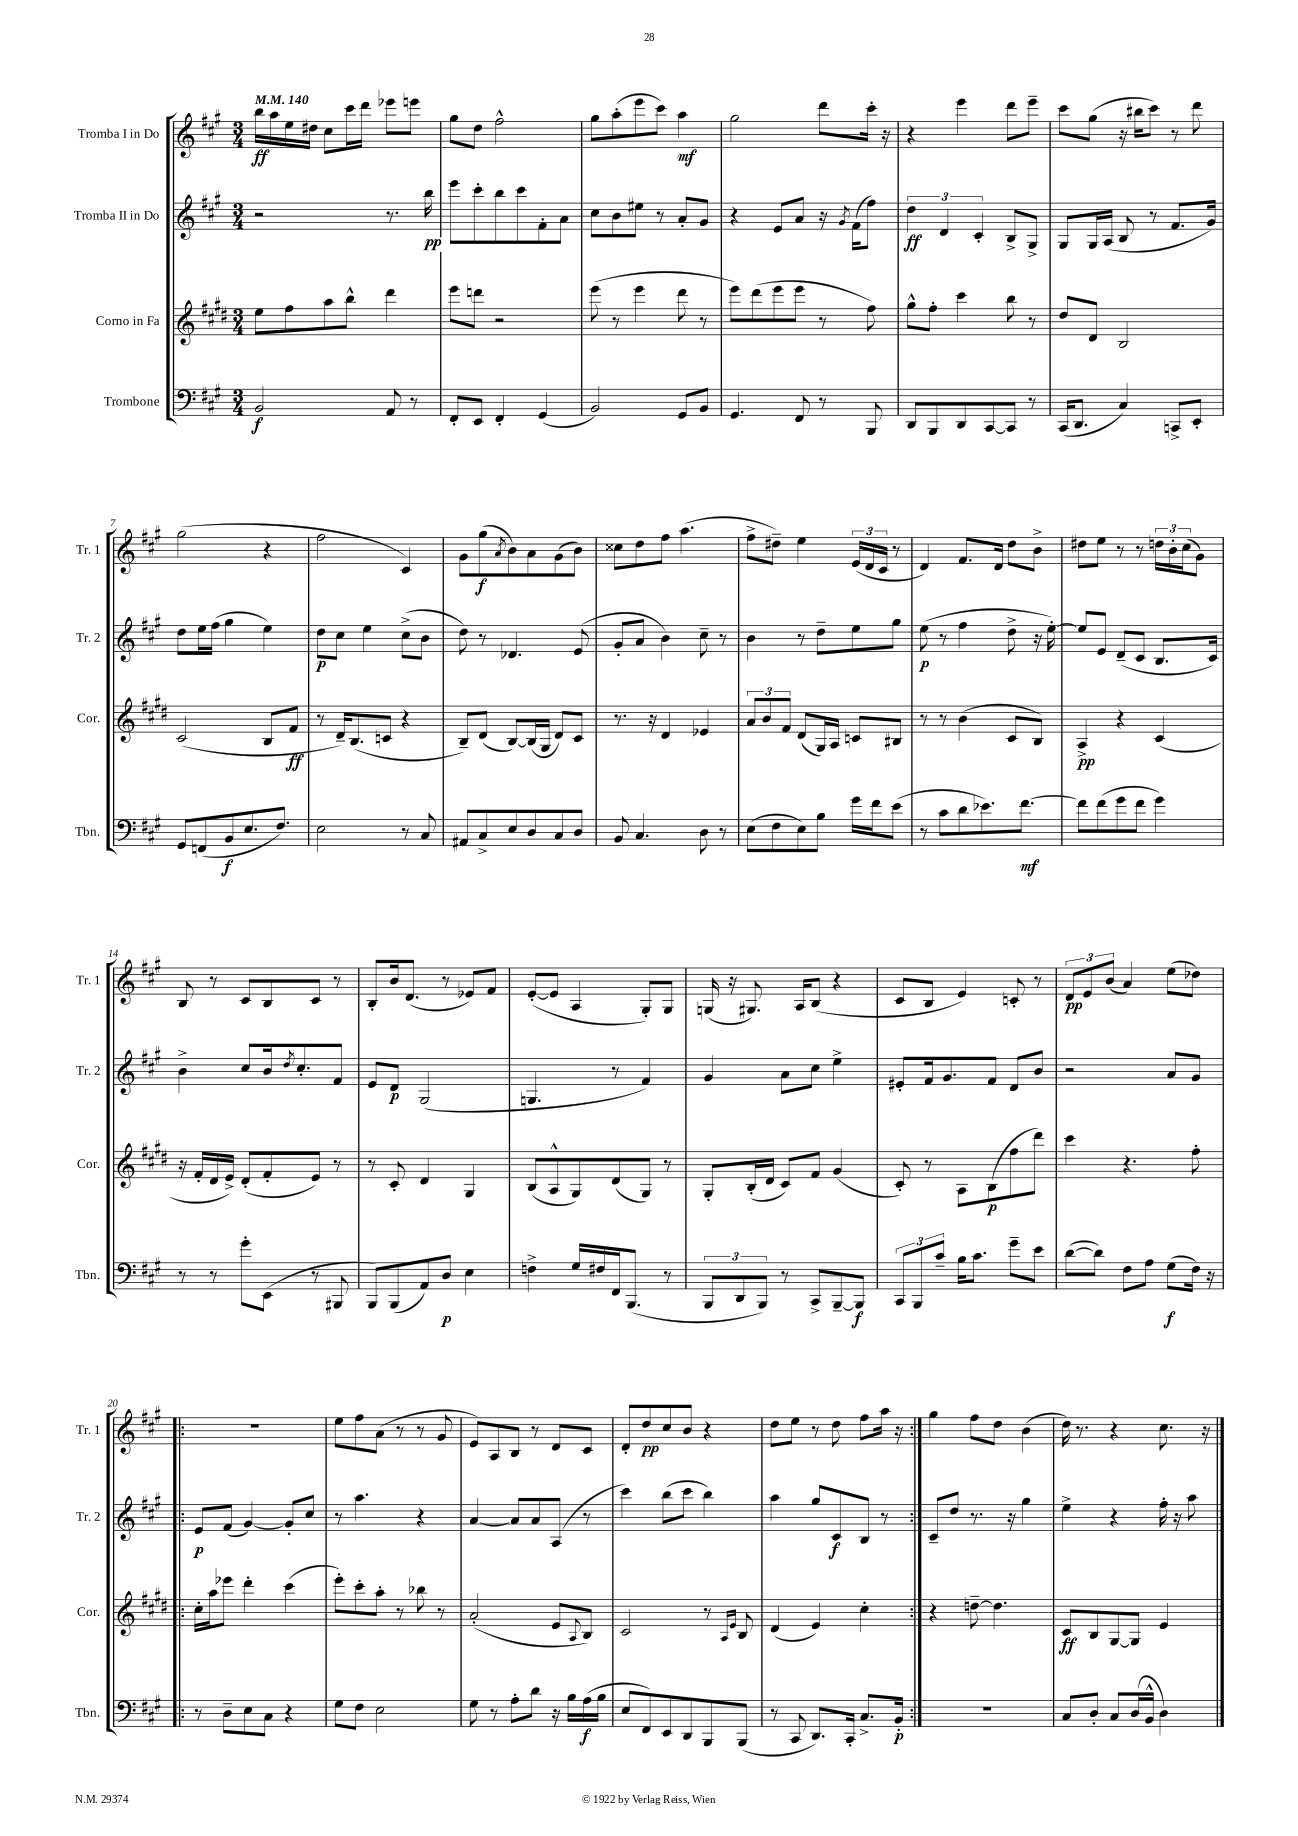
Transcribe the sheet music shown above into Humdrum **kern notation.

**kern	**kern	**kern	**kern
*staff4	*staff3	*staff2	*staff1
*clefF4	*clefG2	*clefG2	*clefG2
*k[f#c#g#]	*k[f#c#g#d#]	*k[f#c#g#]	*k[f#c#g#]
*M3/4	*M3/4	*M3/4	*M3/4
*MM140	*MM140	*MM140	*MM140
2BB/	8ee\L	2r	16bb\LL
.	.	.	16aa\
.	8ff#\	.	16ee\
.	.	.	16dd#\JJ
.	8aa\	.	8cc#\L
.	8bb^^\J	.	16ccc#\L
.	.	.	16ddd\JJ
8AA/	4ddd#\	8.r	8eee-\L
8r	.	.	8eee\J
.	.	16bb\	.
=	=	=	=
8FF#'/L	8eee\L	8eee\L	8gg#\L
8EE/J	8ddd\J	8ccc#'\	8dd\J
4FF#'/	2r	8bb\	2ff#^^\
.	.	8ccc#\	.
(4GG#/	.	8f#'\	.
.	.	8a\J	.
=	=	=	=
2BB/)	(8eee\	8cc#\L	8gg#\L
.	8r	8b\	(8aa'\
.	4eee\	8ee#\J	8eee\
.	.	8r	8ccc#\J)
8GG#/L	8ddd#\	8a'/L	4aa\
8BB/J	8r	8g#/J	.
=	=	=	=
4.GG#/	8eee\L)	4r	2gg#\
.	(8ddd#\	.	.
.	8eee\	8e/L	.
8FF#/	8eee\J	8a/J	.
8r	8r	16r	8ddd\L
.	.	8qg#/	.
.	.	(16f#\LK	.
8BBB/	8ff#\)	8ff#\J)	16ccc#'\Jk
.	.	.	16r
=	=	=	=
8DD/L	8gg#^^\L	6dd\	4r
8BBB/	8ff#'\J	.	.
.	.	6d/	.
8DD/	4ccc#\	.	4eee\
.	.	6c#'/	.
[8CC#/	.	.	.
8CC#/]J	8bb\	8B^/L	8ddd\L
8r	8r	8G#^/J	8eee~\J
=	=	=	=
(16CC#/LK	8dd#/L	8G#/L	8ccc#\L
8.DD/J	.	.	.
.	8d#/J	16G#/L	(8gg#\J
.	.	(16A/JJ	.
4C#/)	2B/	8B/	16r
.	.	.	16bb#\LK
.	.	8r	8ccc#\J)
8CC^/L	.	8.f#/L	8r
8EE'/J	.	.	8ddd\
.	.	16g#/Jk)	.
=	=	=	=
8GG#/L	(2c#/	8dd\L	(2gg#\
(8FF/	.	16ee\L	.
.	.	(16ff#\JJ	.
8BB/	.	4gg#\	.
8.E/	.	.	.
.	8B/L	4ee\)	4r
8.F#/J)	.	.	.
.	8f#/J	.	.
=	=	=	=
2E\	8r	8dd\L	2ff#\
.	16d#~/LK)	8cc#\J	.
.	(8.B/	.	.
.	.	4ee\	.
.	8c/J	.	.
8r	4r	(8cc#^\L	4c#/)
8C#/	.	8b\J	.
=	=	=	=
8AA#/L	8B~/L)	8dd\)	8g#\L
8C#^/	(8d#/J	8r	(8gg#\
.	.	.	8qa/
8E/	[8B/L)	4.d-/	8b\)
8D/	(16B/]L	.	8a\
.	16G#/JJ	.	.
8C#/	8d#/L)	.	(8g#\
8D/J	8c#/J	(8e/	8b\J)
=	=	=	=
8BB/	8.r	8g#'/L	8cc##\L
4.C#/	.	8a/J	8dd\
.	16r	.	.
.	4d#/	4b\)	8ff#\J
.	.	.	(4.aa\
8D\	4e-/	8cc#~\	.
8r	.	8r	.
=	=	=	=
(8E\L	12a/L	4b\	8ff#^\L
.	12b/	.	.
8F#\	.	.	8dd#~\J)
.	12f#/J	.	.
8E\)	(8d#/L	8r	4ee\
8B\J	16G#/L)	8dd~\L	.
.	16A/JJ	.	.
16g#\LL	8c/L	8ee\	(24e/LL
.	.	.	24d/
16f#\J	.	.	.
.	.	.	24c#/JJ
(8e\J	8B#/J	8gg#\J	8r
=	=	=	=
8r	8r	(8ee\	4d/)
8c#\L	8r	8r	.
8d\	(4b\	4ff#\	8.f#/L
8.e-\)	.	.	.
.	.	.	16d/Jk
.	8c#/L	8dd^\	8dd\L
[8.f#\J	.	.	.
.	8B/J)	16r	8b^\J
.	.	[16ee'\)	.
=	=	=	=
8f#\]L	4A^/	8ee/]L	8dd#\L
(8f#\	.	8e/J	8ee\J
8g#\	4r	(8d~/L	8r
8f#\J	.	8c#/J	8r
4g#\)	(4c#/	8.B/L	24dd\LL
.	.	.	24b'\
.	.	.	(24cc#\J
.	.	.	8g#\J)
.	.	16c#/Jk)	.
=	=	=	=
8r	16r	4b^\	8B/
.	16f#'/LL	.	.
8r	16d#/	.	8r
.	16e^/JJ)	.	.
8g#'\L	(8d#'/L	8cc#/L	8c#/L
(8EE\J	8f#'/	16b/k	8B/
.	.	8qdd/	.
.	.	8.cc#'/	.
8r	8e/J)	.	8c#/J
8BBB#/	8r	8f#/J	8r
=	=	=	=
8BBB/L)	8r	8e/L	8B'/L
(8BBB/	8c#'/	8d/J	16b/k
.	.	.	(8.d/J
8AA/)	4d#/	(2G#/	.
8D/J	.	.	8r
4E\	4G#/	.	8e-/L)
.	.	.	8f#/J
=	=	=	=
4F^\	(8B/L	4.G/	([8e'/L
.	8A^^/	.	8e/]J
16G#/LL	8G#/)	.	4A/
16F#/	.	.	.
16FF#/J	(8d#/	8r	.
(8.BBB/J	.	.	.
.	8G#/J)	4f#/)	8G#'/L)
8r	8r	.	8G#/J
=	=	=	=
12BBB/L	8G#'/L	4g#/	(16G/
.	.	.	16r
12DD/	.	.	.
.	(16B'/L	.	8.G#/)
12BBB/J)	.	.	.
.	16d#/JJ	.	.
8r	8c#/L)	8a\L	.
.	.	.	16A/LK
8CC#^/L	8f#/J	8cc#\J	(8B/J
[8BBB~/	(4g#/	4ee^\	4r
8BBB/]J	.	.	.
=	=	=	=
12CC#/L	8c#'/)	8e#'/L	8c#/L
12BBB/	.	.	.
.	8r	16f#/k	8B/J
12c#~/J	.	.	.
.	.	8.g#/	.
16B\LK	8A\L	.	4e/)
8.c#\J	.	.	.
.	(8B\	8f#/J	.
8g#~\L	8ff#\	8d/L	8c'/
8e\J	8ddd#\J)	8b/J	8r
=	=	=	=
([8d\L	4ccc#\	2r	12d/L
.	.	.	12e/
8d\]J)	.	.	.
.	.	.	(12b/J
8F#\L	4.r	.	4a/)
8A\J	.	.	.
(8G#\L	.	8a/L	(8ee\L
16F#\Jk)	8ff#'\	8g#/J	8dd-\J)
16r	.	.	.
=!|:	=!|:	=!|:	=!|:
8r	16cc#'\LL	8e/L	2.r
.	16aa\J	.	.
8D~\L	8eee-\J	(8f#/J	.
8E\	4ddd#'\	[4g#/)	.
8C#\J	.	.	.
4r	(4ccc#\	8g#'/]L	.
.	.	8cc#/J	.
=	=	=	=
8G#\L	8eee'\L)	8r	8ee\L
8F#\J	8ccc#'\	4.aa\	8ff#\
2E\	8aa'\J	.	(8a\J
.	8r	.	8r
.	8bb-\	4r	8r
.	8r	.	8g#/
=	=	=	=
8G#\	(2a'/	[4a/	8e/L)
8r	.	.	8A/
8A'\L	.	8a/]L	8B/J
8d\J	.	8a/	8r
16r	8e/L	(8A/J	8d/L
16B\LL	.	.	.
.	8qqA/	.	.
(16A\	8B/J)	8r	8c#/J
16B\JJ	.	.	.
=	=	=	=
8E/L	2c#/	4ccc#\)	8d'/L
8FF#/)	.	.	8dd/
8EE/	.	(8bb\L	8cc#/
8DD/	.	8ccc#\J	8b/J
8BBB/	8r	4bb\)	4r
.	16qqA/LL	.	.
.	16qqe/JJ	.	.
(8BBB/J	8B/	.	.
=	=	=	=
8r	(4d#/	4aa\	8dd\L
8CC#/	.	.	8ee\J
8.DD/L)	4e/)	8gg#/L	8r
.	.	8c#/	8dd\
16CC#'/Jk	.	.	.
8.C#^/L	4cc#'\	8B/J	8ff#\L
.	.	8r	16aa\Jk
16BB'/Jk	.	.	16r
=:|!	=:|!	=:|!	=:|!
2.r	4r	8c#~/L	4gg#\
.	.	8dd/J	.
.	[8dd~\	8.r	8ff#\L
.	4.dd\]	.	8dd\J
.	.	16r	.
.	.	4gg#\	(4b\
=	=	=	=
8C#/L	8c#/L	4ee^\	16dd\)
.	.	.	8.r
8D'/J	8B/	.	.
8C#/L	[8G#/	4r	4r
(16D/L	8G#/]J	.	.
16BB^^/JJ	.	.	.
4D\)	4e/	16ff#'\	8.cc#\
.	.	16r	.
.	.	8aa\	.
.	.	.	16r
==	==	==	==
*-	*-	*-	*-
